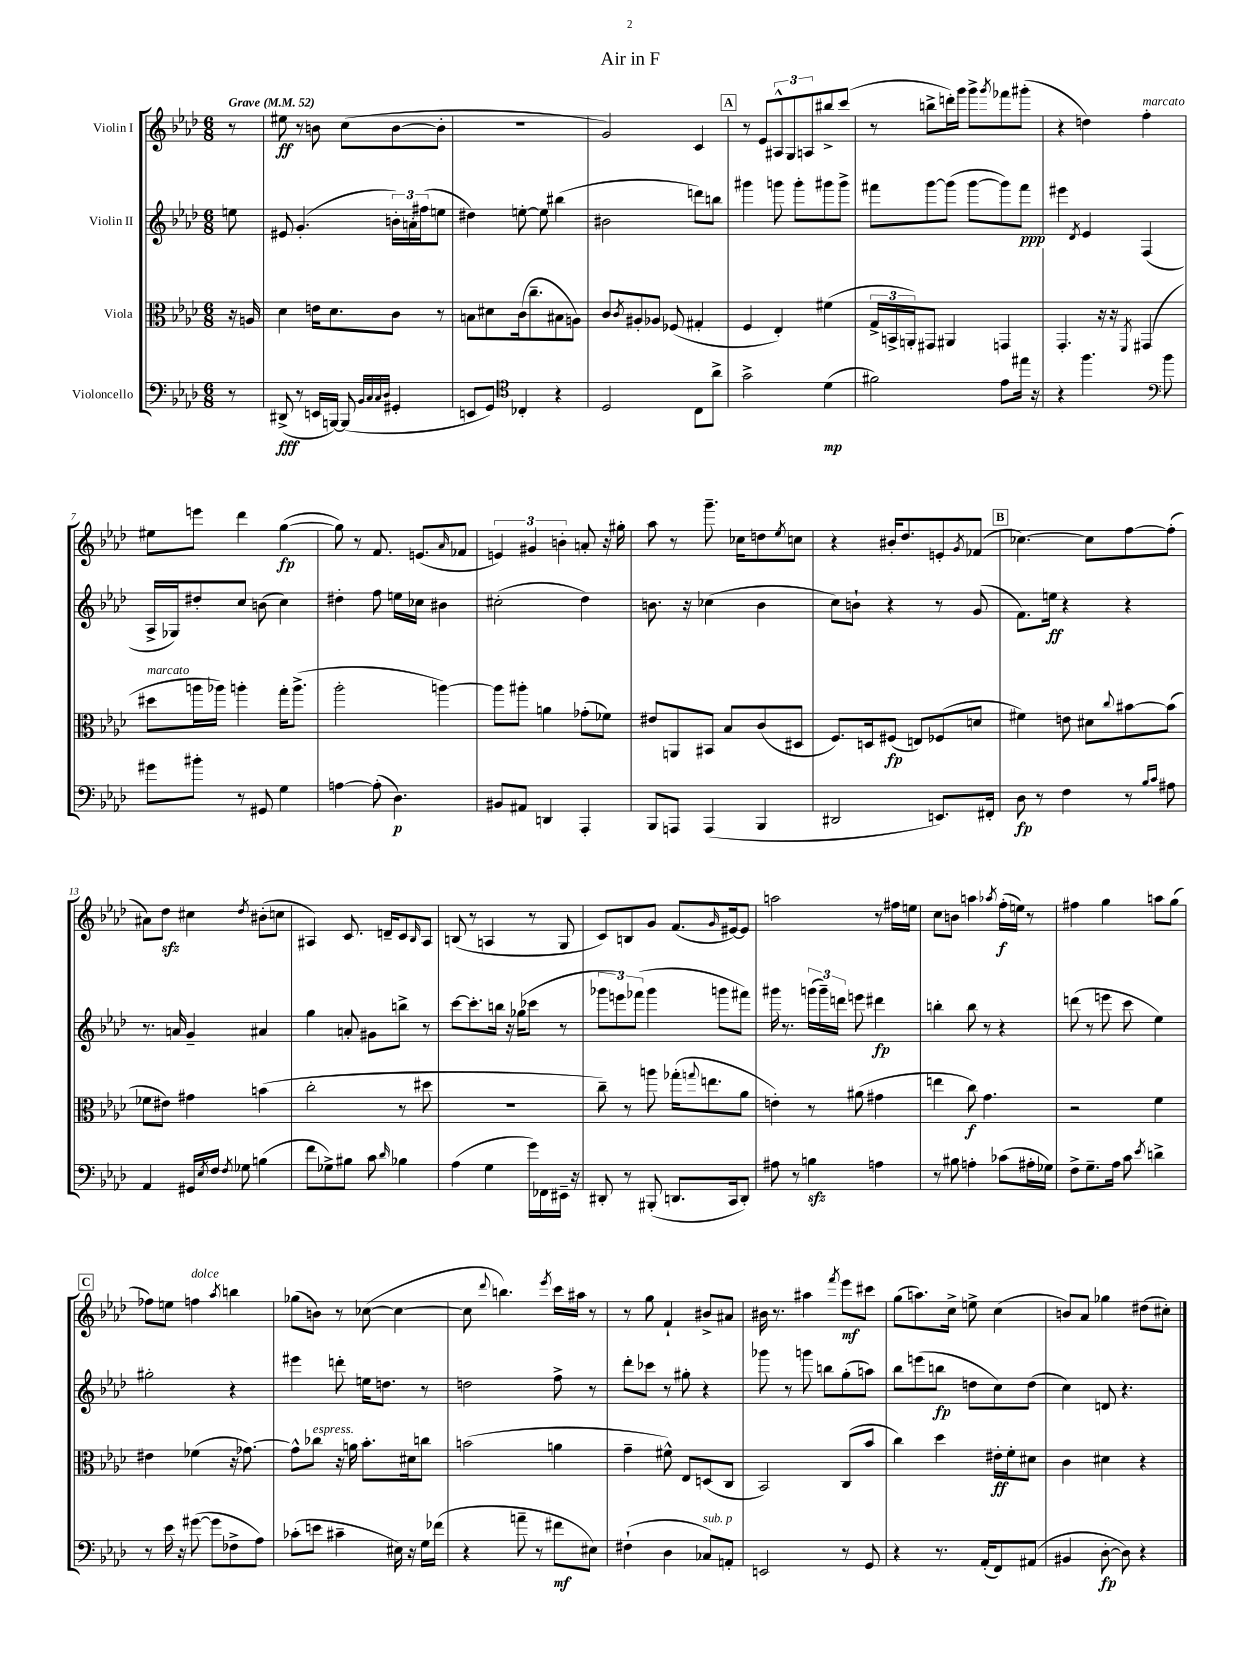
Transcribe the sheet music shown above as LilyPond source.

\header { title = "Air in F" }
<<
\new StaffGroup <<
\new Staff = "s0" \with { instrumentName = "Violin I" } {
    \clef treble \key aes \major \numericTimeSignature \time 6/8 \partial 8 \tempo "Grave" 4 = 52
    r8 |
    eis''8\ff r8 b'8 c''8( b'8~ b'8-. |
    r2. |
    g'2) c'4 |
    \mark \markup { \box "A" } r8 ees'8 \tuplet 3/2 { ais8-^ g8 a8 } bis''8-> c'''8( |
    r8 b''8-> d'''16-.) g'''16 g'''8-> \acciaccatura { g'''8 } fes'''8 gis'''8-.( |
    r4 d''4) f''4-.^\markup { \italic "marcato" } |
    eis''8 e'''8 des'''4 g''4~\fp( |
    g''8) r8 f'8. e'8.( \grace { aes'16 } fes'8 |
    \tuplet 3/2 { e'4) gis'4 b'4-. } a'8-. r16 gis''16-. |
    aes''8 r8 g'''8.-- ces''16 d''8 \acciaccatura { ees''8 } c''8 |
    r4 bis'16-. des''8. e'8-. \acciaccatura { g'8 } fes'8( |
    \mark \markup { \box "B" } ces''4.~) ces''8 f''8~ f''8-.( |
    ais'8) des''8\sfz cis''4 \acciaccatura { des''8 } bis'8-.( c''8 |
    ais4) c'8. d'16-- c'8 \grace { bes16 } ais8 |
    b8( r8 a4 r8 g8 |
    c'8) b8 g'8 f'8.( \grace { g'16 } eis'16~) eis'8 |
    a''2 r8 fis''16 e''16 |
    c''8 b'8 a''4 \acciaccatura { aes''8 } f''16-.\f( e''16) r8 |
    fis''4 g''4 a''8 g''8( |
    \mark \markup { \box "C" } fes''8) e''8 f''4^\markup { \italic "dolce" } \acciaccatura { aes''8 } b''4 |
    ges''8( b'8) r8 ces''8~( ces''4~ |
    ces''8 \appoggiatura { des'''8 } b''4.) \acciaccatura { ees'''8 } c'''16 ais''16 r8 |
    r8 g''8 f'4-! bis'8-> ais'8 |
    bis'16 r8. ais''4 \acciaccatura { f'''8 } ees'''8\mf cis'''8 |
    g''8( a''8.) c''16-> e''8-> c''4( |
    b'8) aes'8 ges''4 dis''8( cis''8-.) \bar "|." |
}
\new Staff = "s1" \with { instrumentName = "Violin II" } {
    \clef treble \key aes \major \numericTimeSignature \time 6/8 \partial 8
    e''8 |
    eis'8 g'4.-.( \tuplet 3/2 { b'16-.) a'16-. fis''16( } e''8 |
    dis''4) e''8~-. e''8 bis''4( |
    bis'2 d'''8) b''8 |
    \mark \markup { \box "A" } gis'''4 g'''8 g'''8-. gis'''8 gis'''8-> |
    fis'''8 g'''8~ g'''8( g'''8~ g'''8) fis'''8\ppp |
    eis'''4 \acciaccatura { des'8 } ees'4 f4( |
    aes16-> ges16) dis''8-. c''8 b'8( c''4) |
    dis''4-. f''8 e''16 ces''16 bis'4 |
    cis''2-.( des''4) |
    b'8. r16 ces''4( b'4 |
    c''8) b'8-! r4 r8 g'8( |
    \mark \markup { \box "B" } f'8.) e''16\ff r4 r4 |
    r8. a'16 g'4-- ais'4 |
    g''4 a'8-. gis'8 b''8-> r8 |
    c'''8~ c'''8.-. b''16 r16 ges''16( ces'''8 r8 |
    \tuplet 3/2 { ges'''8 e'''8) fes'''8( } ges'''4 g'''8 fis'''8) |
    gis'''16 r8. \tuplet 3/2 { g'''16( g'''16--) d'''16 } e'''8 dis'''4\fp |
    b''4-. b''8 r8 r4 |
    d'''8( r8 e'''8 c'''8 ees''4) |
    \mark \markup { \box "C" } gis''2-. r4 |
    eis'''4 d'''8-. e''16 d''8. r8 |
    d''2 f''8-> r8 |
    des'''8-. ces'''8 r8 gis''8-. r4 |
    ges'''8 r8 g'''8 b''8 g''8-.( a''8) |
    bes''8 e'''8( b''8\fp d''8 c''8) d''8( |
    c''4) d'8 r4. \bar "|." |
}
\new Staff = "s2" \with { instrumentName = "Viola" } {
    \clef alto \key aes \major \numericTimeSignature \time 6/8 \partial 8
    r16 a16 |
    des'4 e'16 des'8. c'8 r8 |
    b8 dis'8 c'16( c''8.-- bis8 a8) |
    c'8 \acciaccatura { c'8 } ais8-. aes8 fes8( gis4-. |
    \mark \markup { \box "A" } f4 ees4-.) fis'4( |
    \tuplet 3/2 { g16-> b,16-> a,16-.) } gis,8 ais,4 g,4 |
    g,4.-. r16 r16 \acciaccatura { f,8 } gis,4( |
    dis''8^\markup { \italic "marcato" } a''16 aes''16) a''4-. g''16-. a''8.->( |
    aes''2-. a''4~) |
    a''8 ais''8-. a'4 ges'8-.( fes'8) |
    eis'8 a,8 bis,8 bes8 c'8( dis8 |
    f8.) d16 fis8\fp( e8) fes8( d'8 |
    \mark \markup { \box "B" } fis'4) e'8 dis'8 \appoggiatura { c''8 } bis'8~ bis'8( |
    fes'8 eis'8) gis'4 b'4( |
    c''2-. r8 dis''8 |
    R2. |
    c''8--) r8 a''8 ges''16-.( \appoggiatura { g''8 } e''8. aes'8 |
    e'4-.) r8 ais'8( gis'4 |
    e''4 c''8\f) g'4. |
    r2 f'4 |
    \mark \markup { \box "C" } eis'4 fes'4( r16 ges'8.~) |
    ges'8-^ ces''8^\markup { \italic "espress." } r16 a'16 bes'8.-. dis'16 c''8 |
    b'2( a'4 |
    g'4-- fis'8-^) ees8 d8( c8 |
    bes,2) c8( bes'8 |
    c''4) des''4 eis'16-.\ff f'16-. dis'8 |
    c'4 dis'4 r4 \bar "|." |
}
\new Staff = "s3" \with { instrumentName = "Violoncello" } {
    \clef bass \key aes \major \numericTimeSignature \time 6/8 \partial 8
    r8 |
    dis,8->\fff( r8 e,16 b,,16~) b,,8( \grace { bes,32 c32 c32 des32 } gis,4-. |
    e,8 g,8) \clef tenor ces4-. r4 |
    des2 c8 aes'8-> |
    \mark \markup { \box "A" } g'2-> des'4\mp( |
    fis'2) ees'8 eis''16 r16 |
    r4 f''4. \clef bass bes'8 |
    gis'8 bis'8-. r8 gis,8 g4 |
    a4~ a8-.( des4.\p) |
    bis,8 ais,8 d,4 aes,,4-. |
    bes,,8 a,,8 a,,4( bes,,4 |
    dis,2 e,8.) fis,16-. |
    \mark \markup { \box "B" } des8\fp r8 f4 r8 \grace { bes16 c'16 } ais8 |
    aes,4 gis,16 \acciaccatura { ees8 } f16 \acciaccatura { f8 } ges8 b4( |
    f'8 ges8->) bis8 c'8 \grace { des'16 } bes4 |
    aes4( g4 g'16) fes,16 eis,16-- r16 |
    dis,8-. r8 bis,,8-.( d,8. c,16 d,8-.) |
    ais8 r8 b4\sfz a4 |
    r8 bis8 a4-. ces'8( ais16-. ges16) |
    f8-> g8.-- aes16 c'8 \acciaccatura { ees'8 } d'4-> |
    \mark \markup { \box "C" } r8 ees'16 r16 gis'8~( gis'8 fes8-> aes8) |
    ces'8-.( e'8 cis'4-- eis16) r16 g16 fes'16( |
    r4 a'8-- r8 fis'8\mf eis8) |
    fis4-!( des4 ces8^\markup { \italic "sub. p" }) a,8-. |
    e,2 r8 g,8 |
    r4 r8. aes,16-.( f,8) ais,8( |
    bis,4 des8~-.\fp des8) r4 \bar "|." |
}
>>
>>
